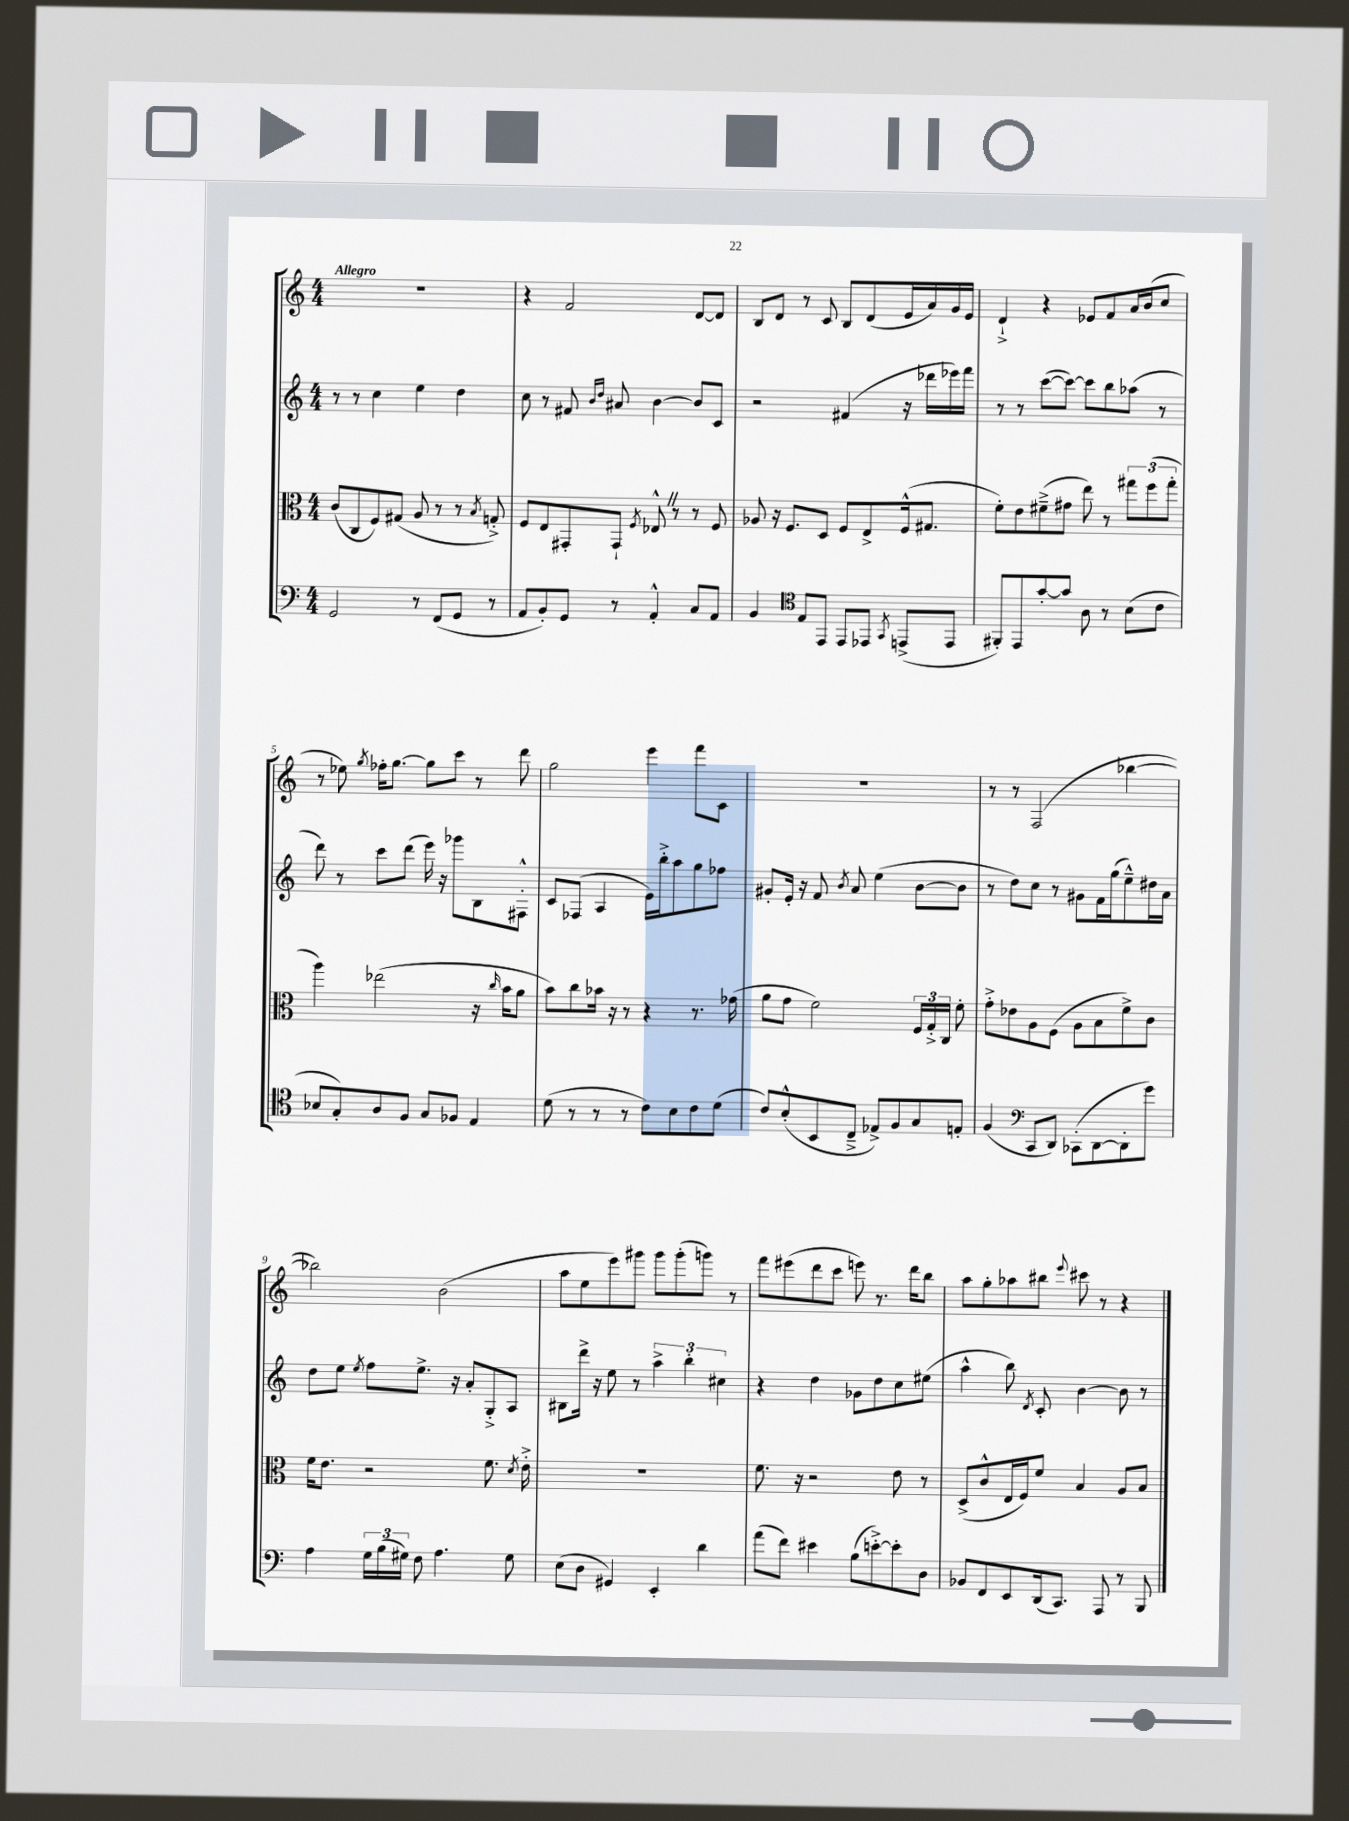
<<
\new StaffGroup <<
\new Staff = "s0" {
    \clef treble \key c \major \numericTimeSignature \time 4/4 \tempo "Allegro"
    \autoBeamOff R1 |
    r4 f'2 d'8[~ d'8] |
    b8[ d'8] r8 c'8 b8[ d'8( e'16 a'16) g'16 e'16] |
    d'4-!-> r4 ees'8[ f'8 a'16 b'16( c''8] |
    r8 ees''8) \acciaccatura { g''8 } fes''16[-. g''8.]~ g''8[ c'''8] r8 d'''8 |
    g''2 e'''4 f'''8[ c'8] |
    R1 |
    r8 r8 f2( bes''4~ |
    bes''2) b'2( |
    a''8[ e''8 e'''8) gis'''8] gis'''8[ gis'''8-.( g'''8]) r8 |
    f'''8[ eis'''8( d'''8 c'''8] e'''8) r8. d'''16[ b''8] |
    a''8[ g''8-. aes''8 bis''8] \appoggiatura { e'''8 } cis'''8 r8 r4 \bar "|." |
}
\new Staff = "s1" {
    \clef treble \key c \major \numericTimeSignature \time 4/4
    \autoBeamOff r8 r8 c''4 e''4 d''4 |
    c''8 r8 fis'8 \grace { b'16[ d''16] } ais'8 b'4~ b'8[ c'8] |
    r2 fis'4( r16 des'''16[ ees'''16) f'''16] |
    r8 r8 c'''8[~( c'''8]~) c'''8[ b''8 aes''8]( r8 |
    d'''8) r8 c'''8[ d'''8]( e'''16) r16 ges'''8[ b8 fis8]-.-^ |
    c'8[ fes8]( a4 e'16[) b''16-.-> a''8 g''8 fes''8] |
    gis'8[-. e'16]-. r16 f'8 \acciaccatura { b'8 } a'8 e''4( b'8[~ b'8] |
    r8 d''8[) c''8] r8 gis'8[ f'16 g''16( e''8---^) dis''16 a'16] |
    d''8[ e''8] \acciaccatura { e''8 } f''8[ e''8.]-> r16 a'8[-. g8-.-> a8] |
    bis8[ d'''16]-> r16 e''8 r8 \tuplet 3/2 { a''4-> b''4-. cis''4 } |
    r4 d''4 ges'8[ d''8 c''8 eis''8]( |
    a''4-^ b''8) \acciaccatura { d'8 } c'8-. b'4~ b'8 r8 \bar "|." |
}
\new Staff = "s2" {
    \clef alto \key c \major \numericTimeSignature \time 4/4
    \autoBeamOff c'8[( c8 f8) gis8]( a8 r8 r8 \acciaccatura { b8 } g8-.->) |
    f8[ e8 gis,8-. gis,8]-! \acciaccatura { f8 } ees8-^ \once \override BreathingSign.text = \markup { \musicglyph "scripts.caesura.straight" } \breathe r8 r8 f8 |
    aes8 r16 f8.[ d8] f8[ e8-> f16-^( gis8.] |
    f'8[-.) e'8 fis'8--->( gis'8] e''8) r8 \tuplet 3/2 { gis''8[ f''8( gis''8]-. } |
    a''4) ees''2( r16 \grace { c''16 } b'16[ a'8] |
    b'8[) c''8 bes'16] r16 r8 r4 r8. ges'16( |
    a'8[ g'8] f'2) \tuplet 3/2 { f16[ g16-.-> c16] } f'8-. |
    g'8[-.-> ees'8 a8 f8]( a8[ b8 f'8->) c'8] |
    f'16[ e'8.] r2 f'8. \acciaccatura { d'8 } e'16-.-> |
    R1 |
    f'8. r16 r2 e'8 r8 |
    d8[->( c'8-^ e16 f16) f'8] b4 a8[ b8] \bar "|." |
}
\new Staff = "s3" {
    \clef bass \key c \major \numericTimeSignature \time 4/4
    \autoBeamOff g,2 r8 f,8[( g,8] r8 |
    a,8[ b,8-.) g,8] r8 a,4-.-^ c8[ a,8] |
    b,4 \clef tenor e8[ e,8] e,8[ ees,8] \acciaccatura { g,8 } e,8[->( e,8] |
    fis,8[-.) e,8 g'8~-. g'8] a8 r8 b8[( c'8] |
    bes8[ g8-.) a8 f8] g8[ fes8] e4 |
    d'8( r8 r8 r8 c'8[) b8 c'8 d'8]( |
    c'8[) b8-.-^( b,8 c8]---> ees8[->) f8 g8 e8]-. |
    f4( \clef bass c,8[ d,8]) ces,8[-.( d,8~ d,8-. g'8]) |
    a4 \tuplet 3/2 { g16[ b16( gis16]) } f8 a4. gis8 |
    e8[( d8] gis,4) e,4-. d'4 |
    a'8[( f'8]) eis'4 b8[( e'8~-.->) e'8-. d8] |
    bes,8[ f,8 e,8 d,16( c,8.]) a,,8 r8 b,,8 \bar "|." |
}
>>
>>
